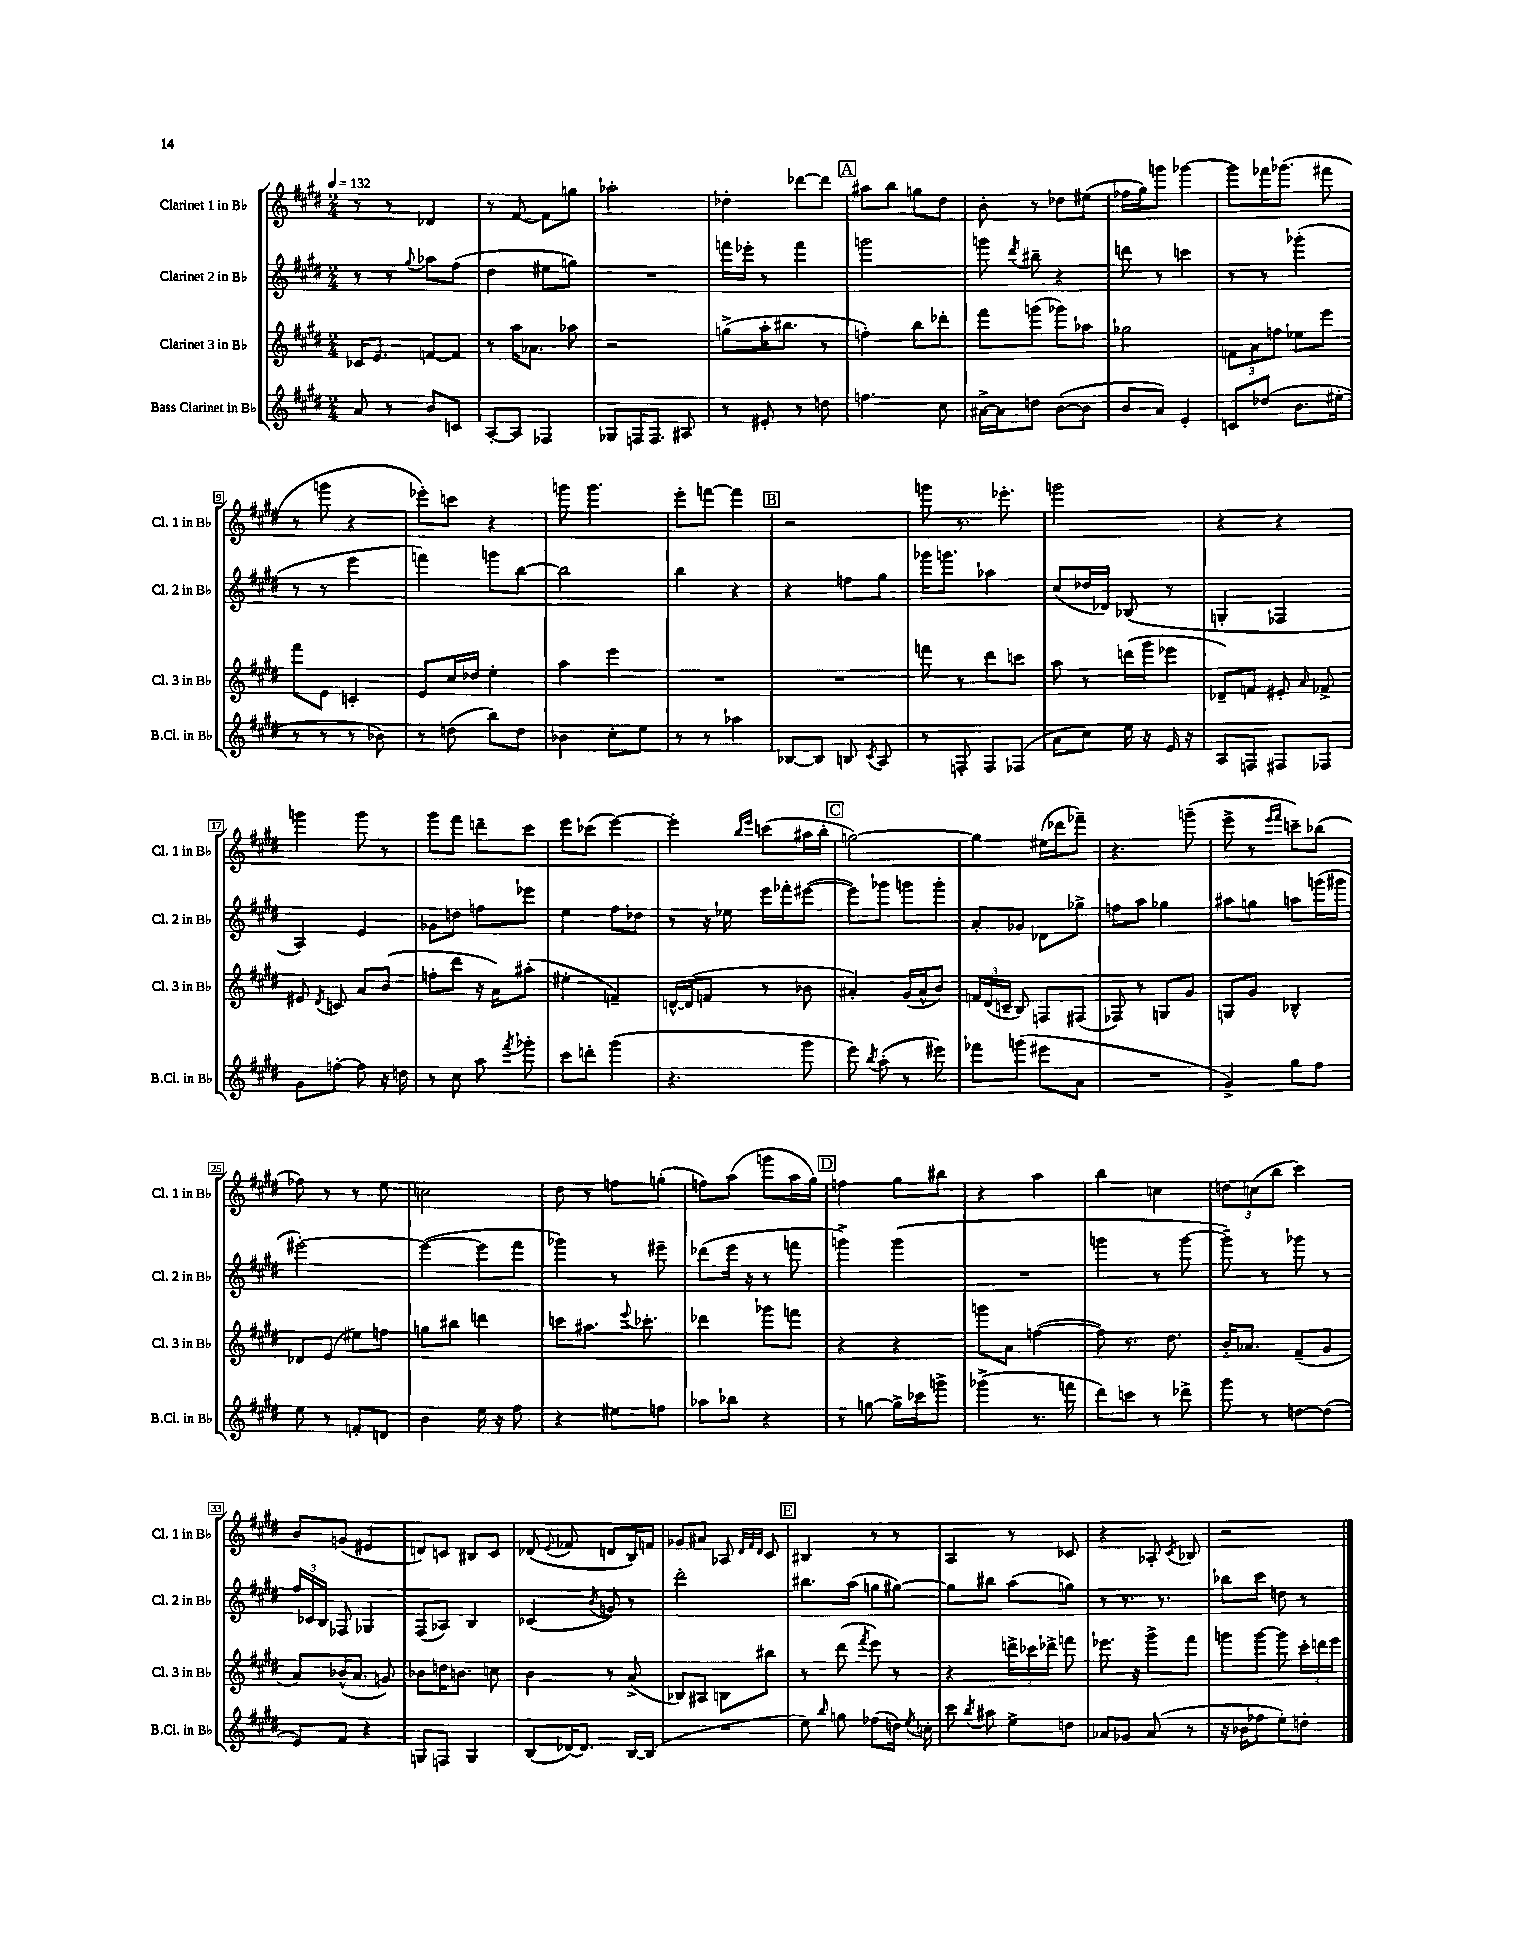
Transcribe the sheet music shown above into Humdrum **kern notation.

**kern	**kern	**kern	**kern
*staff4	*staff3	*staff2	*staff1
*clefG2	*clefG2	*clefG2	*clefG2
*k[f#c#g#d#]	*k[f#c#g#d#]	*k[f#c#g#d#]	*k[f#c#g#d#]
*M2/4	*M2/4	*M2/4	*M2/4
*MM132	*MM132	*MM132	*MM132
8a/	16c-/LK	8r	8r
.	8.e/J	.	.
8r	.	8r	8r
.	.	8qqgg#/	.
8b/L	[8f/L	8aa-\L	4d-/
8c/J	8f/]J	(8ff#\J	.
=	=	=	=
[8A'/L	8r	4dd#\	8r
8A/]J	16aa\LK	.	[8f#/
.	8.a-\J	.	.
4F-/	.	8ee#\L	8f#\]L
.	8aa-\	8gg\J)	8gg\J
=	=	=	=
8G-/L	2r	2r	2aa-'\
16F/K	.	.	.
8.F/J	.	.	.
8A#/	.	.	.
=	=	=	=
8r	(8gg^\L	16fff\LL	4dd-'\
.	.	16eee-'\JJ	.
8e#'/	16aa'\K	8r	.
.	8.bb#\J	.	.
8r	.	4fff\	[8ddd-\L
8dd\	8r	.	8ddd-\]J
=	=	=	=
4.ff\	4ff'\)	2ggg\	8aa#\L
.	.	.	8bb\J
.	8bb\L	.	8gg\L
8cc#\	8ddd-'\J	.	8dd#\J
=	=	=	=
[16a#^\LL	8fff#\L	8ggg\	8b'\
16a#\]J	.	.	.
.	.	8qddd#/	.
8dd\J	(8ggg\J	8bb#~\	8r
([8b\L	8ggg-\L)	4r	8dd-\L
8b\]J	8aa-\J	.	(8ee#\J
=	=	=	=
8b/L	2gg-\	8ddd\	16ff-\LL
.	.	.	16gg#\J)
8a/J)	.	8r	8ggg\J
4e'/	.	4ccc\	[4ggg-\
=	=	=	=
8c/L	12f\L	8r	8ggg-\]L
.	12a\	.	.
(8dd-/J	.	8r	16fff-\K
.	12ff\J	.	.
.	.	.	(8.ggg-\J
8.b\L	8ee-\L	(4ggg-'\	.
.	8eee\J	.	8fff#\
16ee#'\Jk	.	.	.
=	=	=	=
8r	8fff#\L	8r	8r
8r	8e\J	8r	8ggg\
8r	4c'/	4eee\	4r
8b-\)	.	.	.
=	=	=	=
8r	8e/L	4fff\)	8eee-'\L)
(8dd\	16cc#/L	.	8ccc\J
.	16dd-/JJ	.	.
8bb\L)	4ee'\	8ggg\L	4r
8dd\J	.	[8bb\J	.
=	=	=	=
4b-\	4aa\	2bb\]	8ggg\
.	.	.	4.ggg\
8cc#'\L	4eee\	.	.
8ee\J	.	.	.
=	=	=	=
8r	2r	4bb\	8eee'\L
8r	.	.	[8fff\J
4aa-\	.	4r	4fff\]
=	=	=	=
[8B-/L	2r	4r	2r
8B-/]J	.	.	.
8B/	.	8ff\L	.
8qc#/	.	.	.
8A/	.	8gg#\J	.
=	=	=	=
8r	8fff\	16ggg-\LK	8ggg\
.	.	8.ggg\J	.
8F'/	8r	.	8.r
8F/L	8ddd#\L	4aa-\	.
.	.	.	8.eee-'\
(8F-/J	8ccc\J	.	.
=	=	=	=
8a\L	8aa\	(8cc#/L	2ggg\
8cc#\J)	8r	16dd-/L	.
.	.	16d-/JJ)	.
16ee\	(16ddd\LL	(8B-/	.
16r	16ggg#\J	.	.
16e/	8eee-\J	8r	.
16r	.	.	.
=	=	=	=
8A/L	8d-~/L)	4G'/	4r
8F/J	8f/J	.	.
8F#/L	8e#'/	4F-/	4r
.	16qqa/	.	.
8F-/J	8f-^/	.	.
=	=	=	=
8g#\L	8e#/	4A/)	4ggg\
.	8qd#/	.	.
[8ff'\J	8c/	.	.
8ff\]	8a/L	4e/	8ggg\
16r	(8b/J	.	8r
16dd\	.	.	.
=	=	=	=
8r	8ff'\L	8g-\L	8ggg#\L
8cc#\	8ddd#\J	8dd\J	8fff#\J
8aa\	16r	8ff\L	8ddd~\L
.	16a\LK)	.	.
8qfff#/	.	.	.
8ggg-'\	(8aa#'\J	8eee-\J	8ccc#\J
=	=	=	=
8ccc#\L	4ee#'\	4ee\	8eee\L
8ddd'\J	.	.	(8ccc-\J
(4ggg#\	4f~/)	8ff#\L	[4eee\)
.	.	8dd-\J	.
=	=	=	=
4.r	[16d^^/LL	8r	4eee'\]
.	(16d/]J	.	.
.	8f/J	16r	.
.	.	16ee-\	.
.	.	.	16qqbb/LL
.	.	.	16qqeee/JJ
.	8r	16eee\LL	(8ccc\L
.	.	16fff-'\J	.
8ggg#\	8b-\	([8eee#\J	16aa#\L
.	.	.	16bb'\JJ
=	=	=	=
8eee\)	4a#'/)	8eee#\]L)	[2gg\)
8qbb/	.	.	.
(8aa'\	.	8ggg-\J	.
8r	(16g#/LL	8ggg\L	.
.	16a#^^/J	.	.
8eee#\)	8b/J)	8ggg'\J	.
=	=	=	=
8fff-\L	24f/LL	8a'/L	4gg\]
.	(24d#/	.	.
.	24c~/JJ	.	.
(8ggg\J	8B/)	8g-/J	.
8eee#\L	8F/L	8d-\L	(16ee#\LL
.	.	.	16ddd-\J
8a\J	(8F#/J	8gg-^\J	8fff-~\J)
=	=	=	=
2r	8F-/)	8ff\L	4.r
.	8r	8aa\J	.
.	8G/L	4gg-\	.
.	8g#/J	.	(8ggg~\
=	=	=	=
4g#^/)	8G/L	8aa#\L	8eee^\
.	8g#/J	8gg\J	8r
.	.	.	16qqeee/LL
.	.	.	16qqfff#/JJ
8gg#\L	4B-^^/	8aa\L	8ccc~\L)
8ff#\J	.	(16ggg\L	(8bb-\J
.	.	16ggg#\JJ	.
=	=	=	=
8ee\	8d-/L	[2eee#'\)	8ff-\)
8r	(8e/J	.	8r
8f'/L	8ee#\L)	.	8r
8d/J	8ff\J	.	8ee\
=	=	=	=
4b\	8gg\L	(4eee#\_	2cc\
.	8bb#\J	.	.
16ee\	4ddd\	8eee#\]L	.
16r	.	.	.
8ff#\	.	8fff#\J	.
=	=	=	=
4r	8ccc\L	4ggg-\)	8dd#\
.	8.aa#\J	.	8r
8ee#\L	.	8r	8ff\L
.	8qqeee/	.	.
.	8.ccc-'\	.	.
8ff\J	.	8eee#~\	(8gg'\J
=	=	=	=
8aa-\L	4ddd-\	(8ddd-\L	8ff\L)
8bb-\J	.	16eee\Jk	(8aa\J
.	.	16r	.
4r	8ggg-\L	8r	8ggg\L
.	8fff\J	8fff\	16aa\L
.	.	.	16gg#\JJ)
=	=	=	=
8r	4r	4ggg^\)	4ff\
[8gg\	.	.	.
16gg^\]LL	4r	(4ggg\	8gg#\L
16ccc-\J	.	.	.
8ggg^\J	.	.	8bb#\J
=	=	=	=
(4ggg-^\	8ggg\L	2r	4r
.	8a\J	.	.
8.r	([4ff\	.	4aa\
16fff\	.	.	.
=	=	=	=
8ddd#\L)	8ff\])	4ggg\	4bb\
8ccc\J	8.r	.	.
8r	.	8r	4cc\
.	8.dd#\	.	.
8ddd-^\	.	[8ggg\	.
=	=	=	=
8ggg#\	16b'/LK	8ggg~\])	12dd\L
.	8.a-/J	.	.
.	.	.	(12cc\
8r	.	8r	.
.	.	.	12bb\J
[8dd\L	(8f#~/L	8ggg-\	4ccc#\)
(8dd\]J	8g#/J	8r	.
=	=	=	=
8e/L)	8a/L)	24ff#/LL	8b/L
.	.	24c-/	.
.	.	24B/JJ	.
8f#/J	(16b-^^/K	8F-/	(8g/J
.	8.a/J	.	.
4r	.	4G-/	4e#/
.	8g/)	.	.
=	=	=	=
8G/L	8b-\L	(8F#/L	8d/L)
8F/J	16dd\K	8A-/J)	8c/J
.	8.b\J	.	.
4G/	.	4B/	8B#/L
.	8cc\	.	8c/J
=	=	=	=
(8B/L	4b\	(4c-/	(8d-/
.	.	.	8qqe/
[16d-/K)	.	.	8f-/
8.d-/]J	.	.	.
.	.	8qb/	.
.	8r	8g/)	8d/L
[16B/LL	(8a^/	8r	16B/L)
(16B/]JJ	.	.	16f/JJ
=	=	=	=
2r	8B-/L)	2ddd#'\	8g-/L
.	8A#/J	.	8a#/J
.	8B\L	.	8A-/
.	.	.	32qqd#/LLL
.	.	.	32qqf#/
.	.	.	32qqd#/JJJ
.	8bb#\J	.	8c#/
=	=	=	=
8ee\)	8r	8.bb#\L	4B#/
16qqbb/	.	.	.
8gg\	(8ddd#\	.	.
.	.	(16aa\Jk	.
.	8qfff#/	.	.
(8ff-\L	8eee\)	8gg\L	8r
16dd\Jk)	8r	[8gg#\J)	8r
8qee/	.	.	.
16cc'\	.	.	.
=	=	=	=
8ccc#\	4r	8gg#\]L	4A/
8qbb/	.	.	.
8aa#\	.	8bb#\J	.
8ee^\L	24ddd^\LL	(8aa\L	8r
.	24ccc-\	.	.
.	24ddd-^\JJ	.	.
8dd\J	8fff\	8gg\J)	8c-/
=	=	=	=
8a-/L	8.eee-\	8r	4r
8g-/J	.	8.r	.
.	16r	.	.
(8a-/	8ggg#^\L	.	8A-'/
.	.	8.r	.
.	.	.	8qc#/
8r	8fff#\J	.	8B-/
=	=	=	=
16r	8ggg\L	8bb-\L	2r
16b-\LK	.	.	.
8ff-\J	[8ggg\J	8ccc#\J	.
8ee'\L)	8ggg\]	8dd\	.
8dd'\J	24ccc#'\LL	8r	.
.	24ddd\	.	.
.	24eee\JJ	.	.
==	==	==	==
*-	*-	*-	*-
